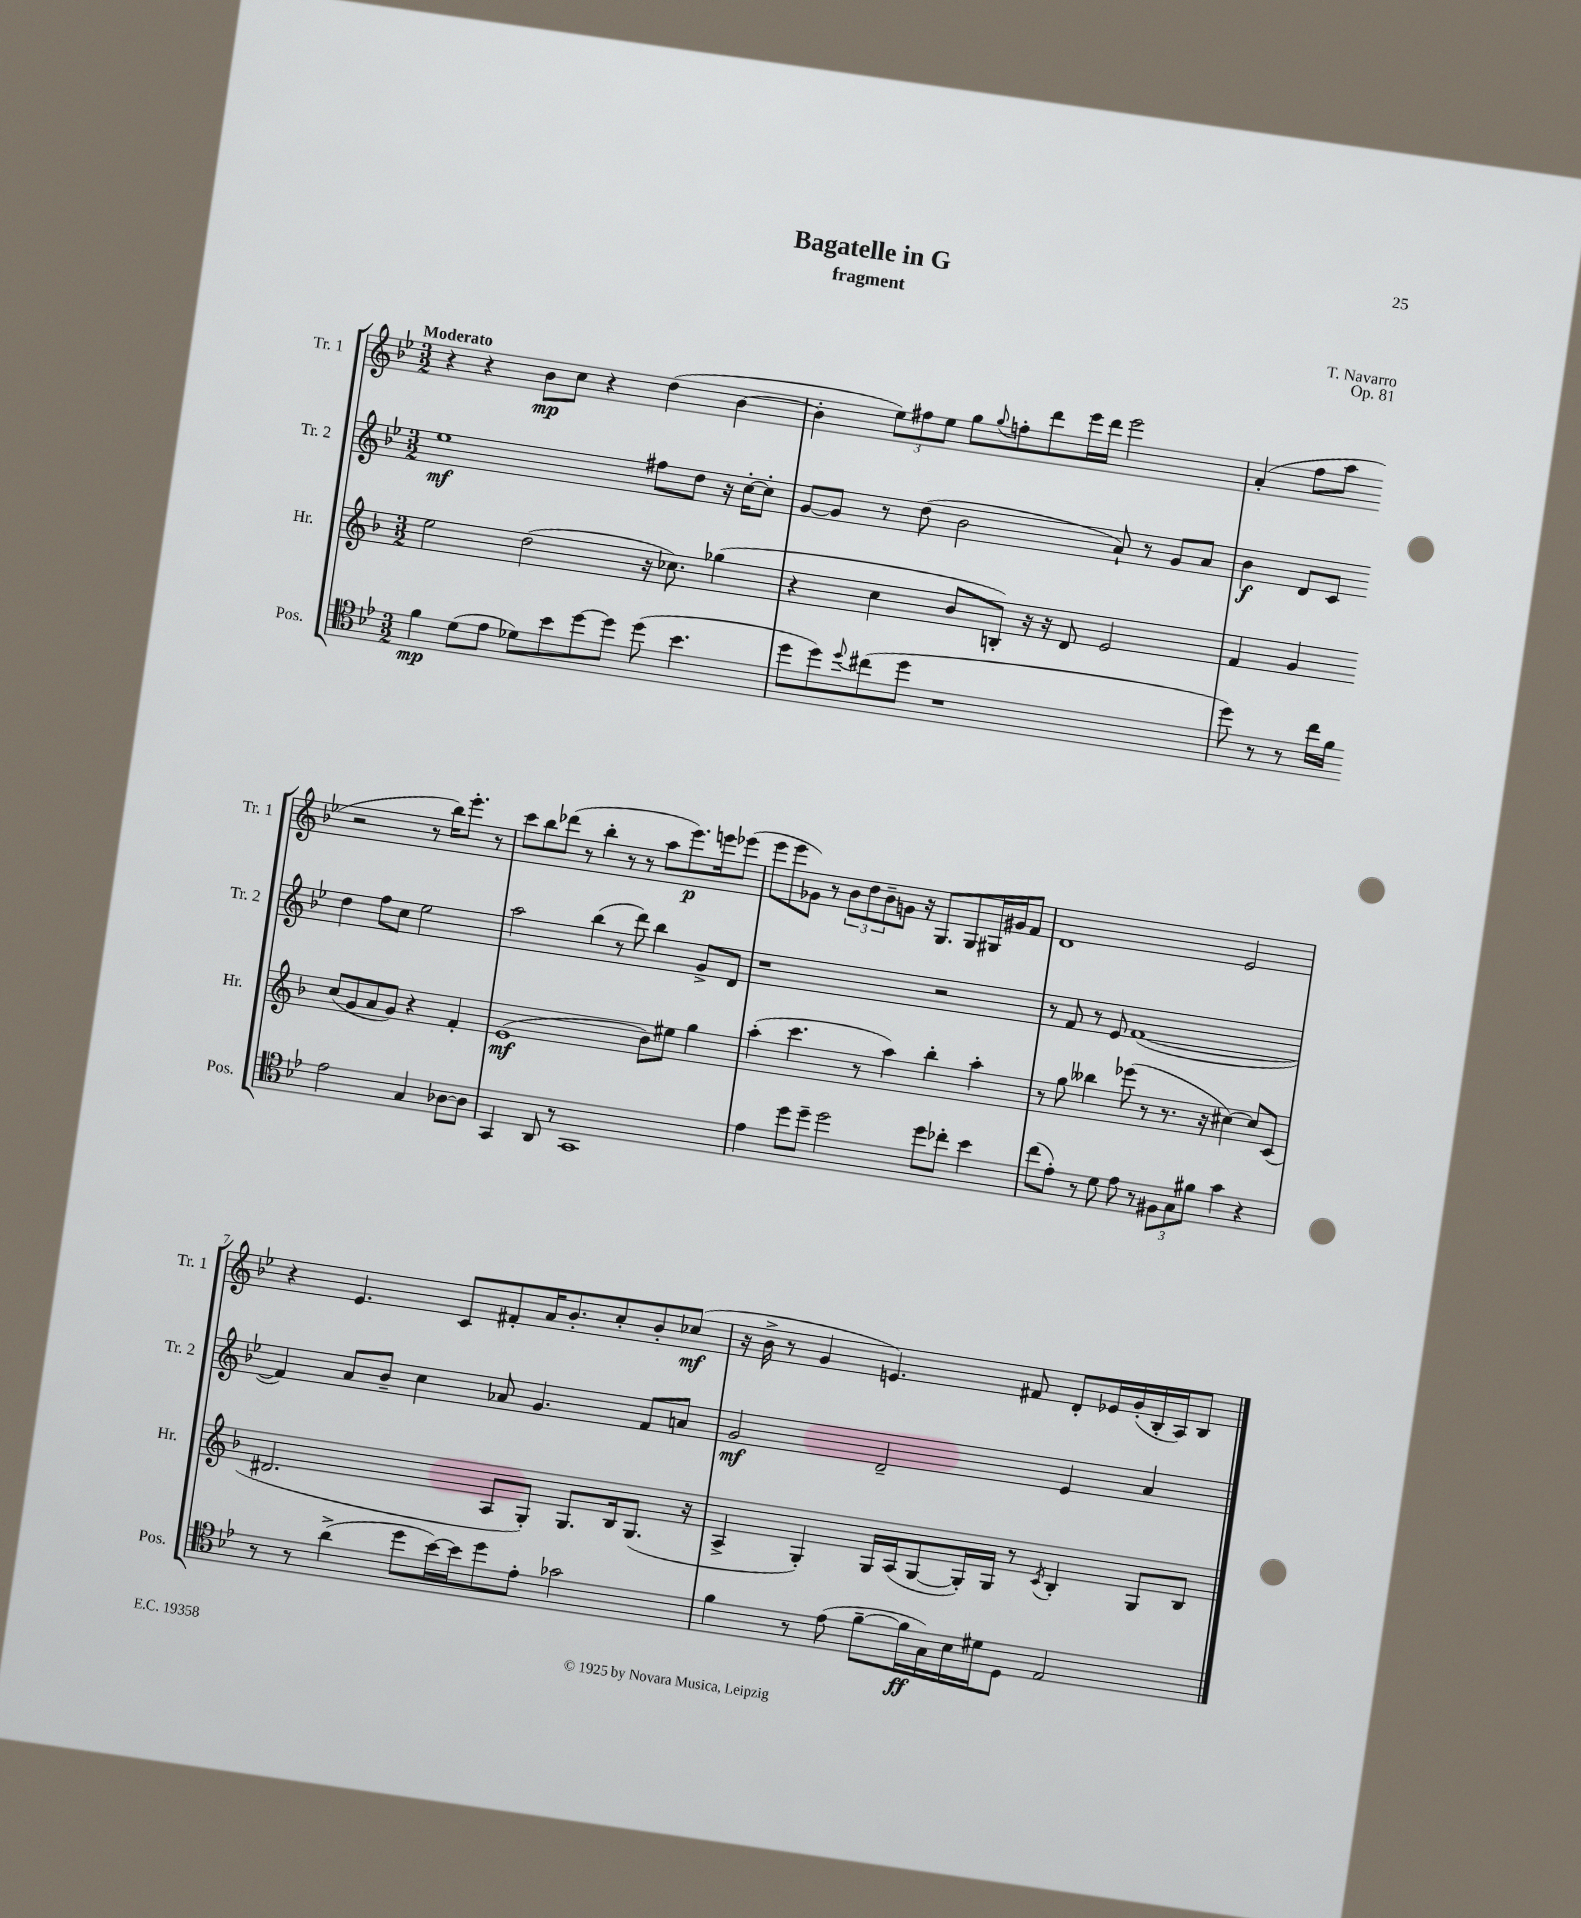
\header { title = "Bagatelle in G" composer = "T. Navarro" subtitle = "fragment" opus = "Op. 81" }
<<
\new StaffGroup <<
\new Staff = "s0" \with { instrumentName = "Tr. 1" shortInstrumentName = "Tr. 1" } {
    \clef treble \key bes \major \numericTimeSignature \time 3/2 \tempo "Moderato"
    r4 r4 bes'8\mp c''8 r4 d''4( bes'4~ |
    bes'4-. \tuplet 3/2 { ees''8) fis''8 ees''8 } g''8 \appoggiatura { g''8 } f''8-. d'''8 ees'''16 d'''16 ees'''2 |
    a'4-.( f''8 a''8 r2 r8 bes''16) ees'''8.-. r8 |
    c'''8 bes''8 des'''8( r8 bes''4-. r8 r8 a''8 ees'''8.\p) e'''16 ees'''8( |
    ees'''8 ees'''8 ges'8) r8 \tuplet 3/2 { bes'8 d''8 bes'8-- } g'8 r16 g8. g8 gis16 gis'16 f'8 |
    d'1 ees'2 |
    r4 ees'4. c'8 fis'8-. a'16 bes'8.-. c''8-. bes'8-. ces''8\mf( |
    r16 bes'16-> r8 g'4 e'4.) fis'8 d'8-. ees'16 g'16-.( bes16-. a16) bes8 \bar "|." |
}
\new Staff = "s1" \with { instrumentName = "Tr. 2" shortInstrumentName = "Tr. 2" } {
    \clef treble \key bes \major \numericTimeSignature \time 3/2
    ees''1\mf fis''8 d''8 r16 c''16~-. c''8-. |
    g'8~ g'8 r8 d''8( bes'2 a'8-!) r8 g'8 a'8 |
    bes'4\f d'8 c'8 d''4 f''8 c''8 ees''2 |
    a''2 bes''4( r8 d'''8) bes''4 g'8-> d'8 |
    r1 r2 |
    r8 f'8 r8 ees'8 f'1~( |
    f'4) a'8 bes'8-- c''4 aes'8 g'4. f'8 a'8 |
    g'2\mf d'2-- ees'4 a'4 \bar "|." |
}
\new Staff = "s2" \with { instrumentName = "Hr." shortInstrumentName = "Hr." } {
    \clef treble \key f \major \numericTimeSignature \time 3/2
    e''2 d''2( r16 ces''8.) ges''4( |
    r4 c''4 bes'8 b8-.) r16 r16 d'8 e'2 |
    f'4 g'4 c''8( g'8 a'8 g'8) r4 f'4-. |
    e'1\mf( bes'8) eis''8 g''4 |
    a''4-.( c'''4. r8 a''4) bes''4-. a''4-. |
    r8 g''8 beses''4 ees'''8( r8 r8. r16 cis''4~) cis''8 c'8( |
    dis'2. a8 g8-.) g8. bes16 g8.( r16 |
    a4-> g4-.) g16 a16( g8~ g16-.) g16 r8 \acciaccatura { c'8 } bes4-. g8 bes8 \bar "|." |
}
\new Staff = "s3" \with { instrumentName = "Pos." shortInstrumentName = "Pos." } {
    \clef tenor \key bes \major \numericTimeSignature \time 3/2
    f'4\mp d'8( ees'8 des'8) bes'8 d''8~ d''8 d''8( bes'4. |
    d''8 d''8) \appoggiatura { d''8 } cis''8( d''8 r1 |
    d''8) r8 r8 c''16 f'16 ees'2 g4 aes8~ aes8 |
    g,4 a,8 r8 g,1 |
    ees'4 d''8 d''8-- d''2 d''8 ces''8-. bes'4 |
    c''8( ees'8-.) r8 d'8 ees'8 r8 \tuplet 3/2 { fis8 g8 fis'8 } g'4 r4 |
    r8 r8 a'4->( d''8 bes'16~) bes'16 d''8 ees'8-. ges'2 |
    f'4 r8 ees'8( f'8~-- f'16\ff g16) bes16 dis'16 d8 ees2 \bar "|." |
}
>>
>>
